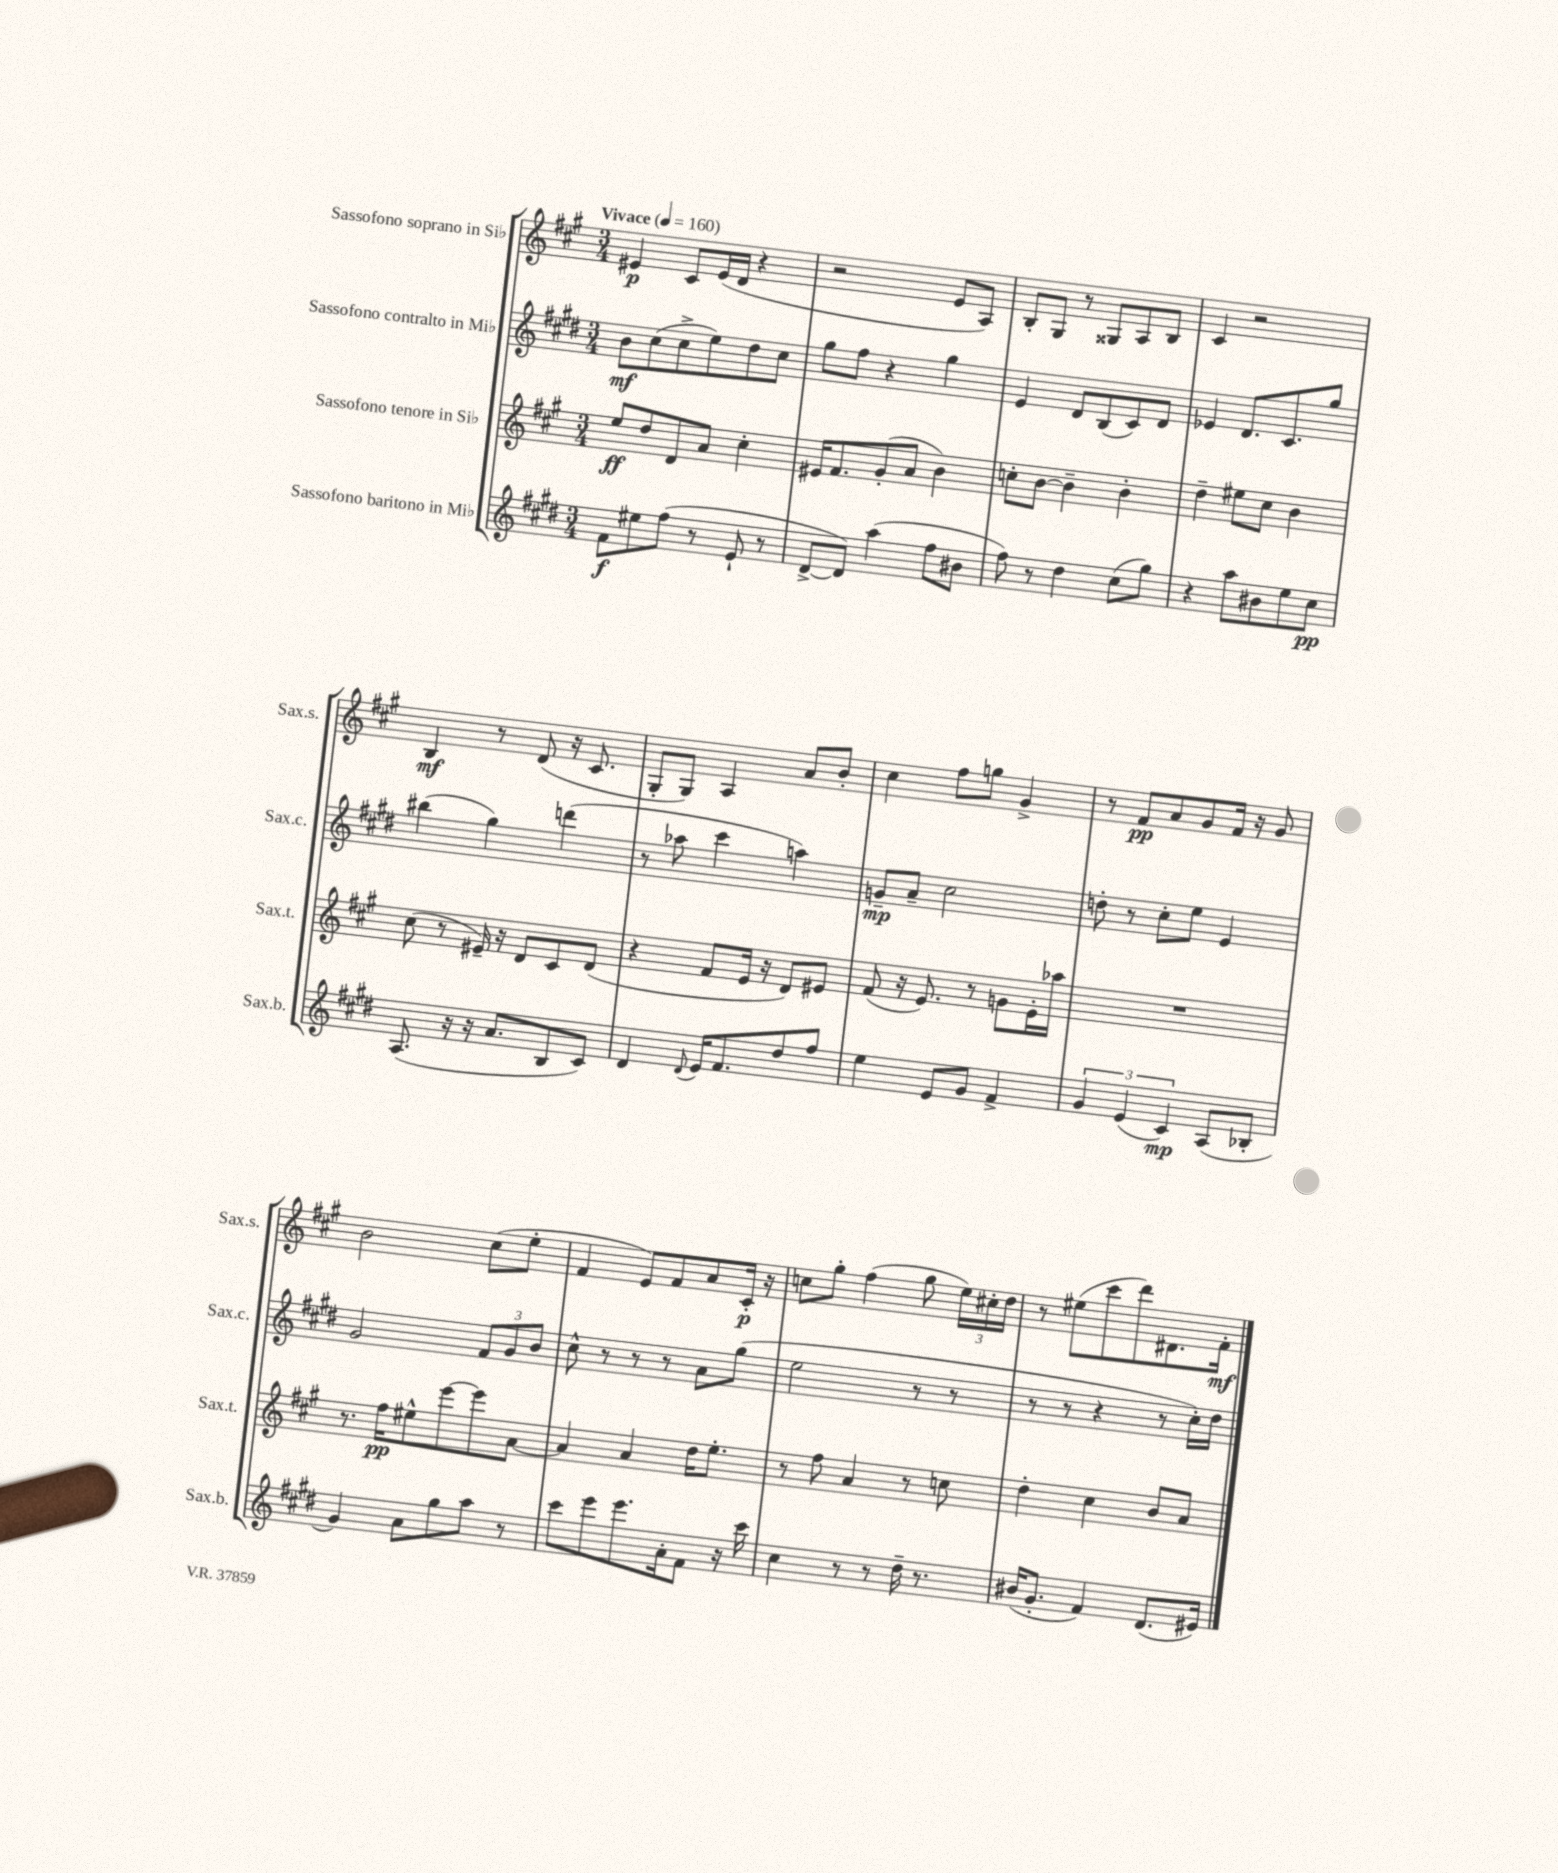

**kern	**dynam	**kern	**dynam	**kern	**dynam	**kern	**dynam
*part4	*part4	*part3	*part3	*part2	*part2	*part1	*part1
*staff4	*staff4	*staff3	*staff3	*staff2	*staff2	*staff1	*staff1
*I"Sassofono baritono in Mi♭	*	*I"Sassofono tenore in Si♭	*	*I"Sassofono contralto in Mi♭	*	*I"Sassofono soprano in Si♭	*
*I'Sax.b.	*	*I'Sax.t.	*	*I'Sax.c.	*	*I'Sax.s.	*
*clefG2	*	*clefG2	*	*clefG2	*	*clefG2	*
*k[f#c#g#d#]	*	*k[f#c#g#]	*	*k[f#c#g#d#]	*	*k[f#c#g#]	*
*M3/4	*	*M3/4	*	*M3/4	*	*M3/4	*
*MM160	*	*MM160	*	*MM160	*	*MM160	*
=1	=1	=1	=1	=1	=1	=1	=1
!	!	!	!	!	!	!LO:TX:a:B:t=Vivace	!
8f#\L	f	8ee/L	ff	8b\L	mf	4e#X/	p
8ee#X\	.	8dd/	.	(8cc#\	.	.	.
(8ff#\J	.	8d/	.	8cc#^\	.	8c#/L	.
8r	.	8a/J	.	8ee\)	.	(16e#/L	.
.	.	.	.	.	.	16d/JJ	.
8e`/	.	4cc#'\	.	8dd#\	.	4r	.
8r	.	.	.	8cc#\J	.	.	.
=2	=2	=2	=2	=2	=2	=2	=2
[8d#^/L	.	16e#X/KL	.	8gg#\L	.	2r	.
.	.	8.f#/	.	.	.	.	.
8d#/J])	.	.	.	8ff#\J	.	.	.
(4aa\	.	(8g#'/	.	4r	.	.	.
.	.	8a/J	.	.	.	.	.
8ff#\L	.	4b\)	.	4gg#\	.	8e/L	.
8b#X\J	.	.	.	.	.	8A/J)	.
=3	=3	=3	=3	=3	=3	=3	=3
8ff#\)	.	8ccn'\L	.	4e/	.	8B'/L	.
8r	.	[8b\J	.	.	.	8G#/J	.
4dd#\	.	4b~\]	.	8d#/L	.	8r	.
.	.	.	.	(8B/	.	8G##X/L	.
(8cc#\L	.	4b'\	.	8c#/)	.	8A/	.
8gg#\J)	.	.	.	8d#/J	.	8B/J	.
=4	=4	=4	=4	=4	=4	=4	=4
4r	.	4dd~\	.	4e-X/	.	4c#/	.
8aa\L	.	8ee#X\L	.	8.d#/L	.	2r	.
8b#X\	.	8cc#\J	.	.	.	.	.
.	.	.	.	8.c#/	.	.	.
8ee\	.	4b\	.	.	.	.	.
8cc#\J	pp	.	.	8gg#/J	.	.	.
!!LO:LB:g=z
=5	=5	=5	=5	=5	=5	=5	=5
(8.A/	.	(8cc#\	.	(4bb#X\	.	4B/	mf
.	.	8r	.	.	.	.	.
16r	.	.	.	.	.	.	.
16r	.	16e#X~/)	.	4gg#\)	.	8r	.
8.a/L	.	16r	.	.	.	.	.
.	.	8d/L	.	.	.	(8d/	.
8B/	.	8c#/	.	(4dddn\	.	16r	.
.	.	.	.	.	.	8.c#/	.
8c#/J)	.	(8d/J	.	.	.	.	.
=6	=6	=6	=6	=6	=6	=6	=6
4d#/	.	4r	.	8r	.	8G#'/L	.
.	.	.	.	8aa-X\	.	8G#/J)	.
8qqd#/	.	.	.	.	.	.	.
16e/KL	.	8f#/L	.	4ccc#\	.	4A/	.
8.f#/	.	.	.	.	.	.	.
.	.	16e/Jk	.	.	.	.	.
.	.	16r	.	.	.	.	.
8dd#/	.	8d/L)	.	4aan\)	.	8a/L	.
8ff#/J	.	8e#X/J	.	.	.	8b'/J	.
=7	=7	=7	=7	=7	=7	=7	=7
4ee\	.	(8f#/	.	8gn~/L	mp	4cc#\	.
.	.	16r	.	8a~/J	.	.	.
.	.	8.e/)	.	.	.	.	.
8e/L	.	.	.	2cc#\	.	8ff#\L	.
8g#/J	.	8r	.	.	.	8ggn\J	.
4f#^/	.	8gn\L	.	.	.	4g#^/	.
.	.	16e'\L	.	.	.	.	.
.	.	16aa-X\JJ	.	.	.	.	.
=8	=8	=8	=8	=8	=8	=8	=8
6g#/	.	2.r	.	8ddn'\	.	8r	.
.	.	.	.	8r	.	8f#/L	pp
(6e/	.	.	.	.	.	.	.
.	.	.	.	8cc#'\L	.	8a/	.
6c#/)	mp	.	.	.	.	.	.
.	.	.	.	8ee\J	.	8g#/	.
(8A/L	.	.	.	4e/	.	16f#/Jk	.
.	.	.	.	.	.	16r	.
8B-X'/J	.	.	.	.	.	8g#/	.
!!LO:LB:g=z
=9	=9	=9	=9	=9	=9	=9	=9
4g#/)	.	8.r	.	2g#/	.	2b\	.
.	.	16ff#\KL	pp	.	.	.	.
8a\L	.	8ee#X^^\	.	.	.	.	.
8gg#\	.	[8eee\	.	.	.	.	.
8aa\J	.	8eee\]	.	12f#/L	.	(8cc#\L	.
.	.	.	.	12g#/	.	.	.
8r	.	[8a\J	.	.	.	8ee'\J	.
.	.	.	.	12b/J	.	.	.
=10	=10	=10	=10	=10	=10	=10	=10
8ccc#\L	.	4a/]	.	8cc#^^\	.	4f#/	.
8eee\	.	.	.	8r	.	.	.
8.eee\	.	4a/	.	8r	.	8e/L)	.
.	.	.	.	8r	.	8f#/	.
16a'\k	.	.	.	.	.	.	.
8f#\J	.	16dd\KL	.	8a\L	.	8a/	.
.	.	8.ee'\J	.	.	.	.	.
16r	.	.	.	(8gg#\J	.	16c#'/Jk	p
16ccc#\	.	.	.	.	.	16r	.
=11	=11	=11	=11	=11	=11	=11	=11
4cc#\	.	8r	.	2ee\	.	8ccn\L	.
.	.	8ff#\	.	.	.	8gg#'\J	.
8r	.	4a/	.	.	.	(4ff#\	.
8r	.	.	.	.	.	.	.
16dd#~\	.	8r	.	8r	.	8gg#\	.
8.r	.	.	.	.	.	.	.
.	.	8ccn\	.	8r	.	24ee\LL)	.
.	.	.	.	.	.	24cc#X'\	.
.	.	.	.	.	.	24dd\JJ	.
=12	=12	=12	=12	=12	=12	=12	=12
(16b#X/KL	.	4dd'\	.	8r	.	8r	.
8.g#'/J	.	.	.	.	.	.	.
.	.	.	.	8r	.	(8ee#X\L	.
4f#/)	.	4cc#\	.	4r	.	8ccc#\	.
.	.	.	.	.	.	8ddd\)	.
(8.d#/L	.	8b/L	.	8r	.	8.d#X\	.
.	.	8a/J	.	16cc#'\LL)	.	.	.
16e#X/Jk)	.	.	.	16dd#\JJ	.	16f#'\Jk	mf
==	==	==	==	==	==	==	==
*-	*-	*-	*-	*-	*-	*-	*-
